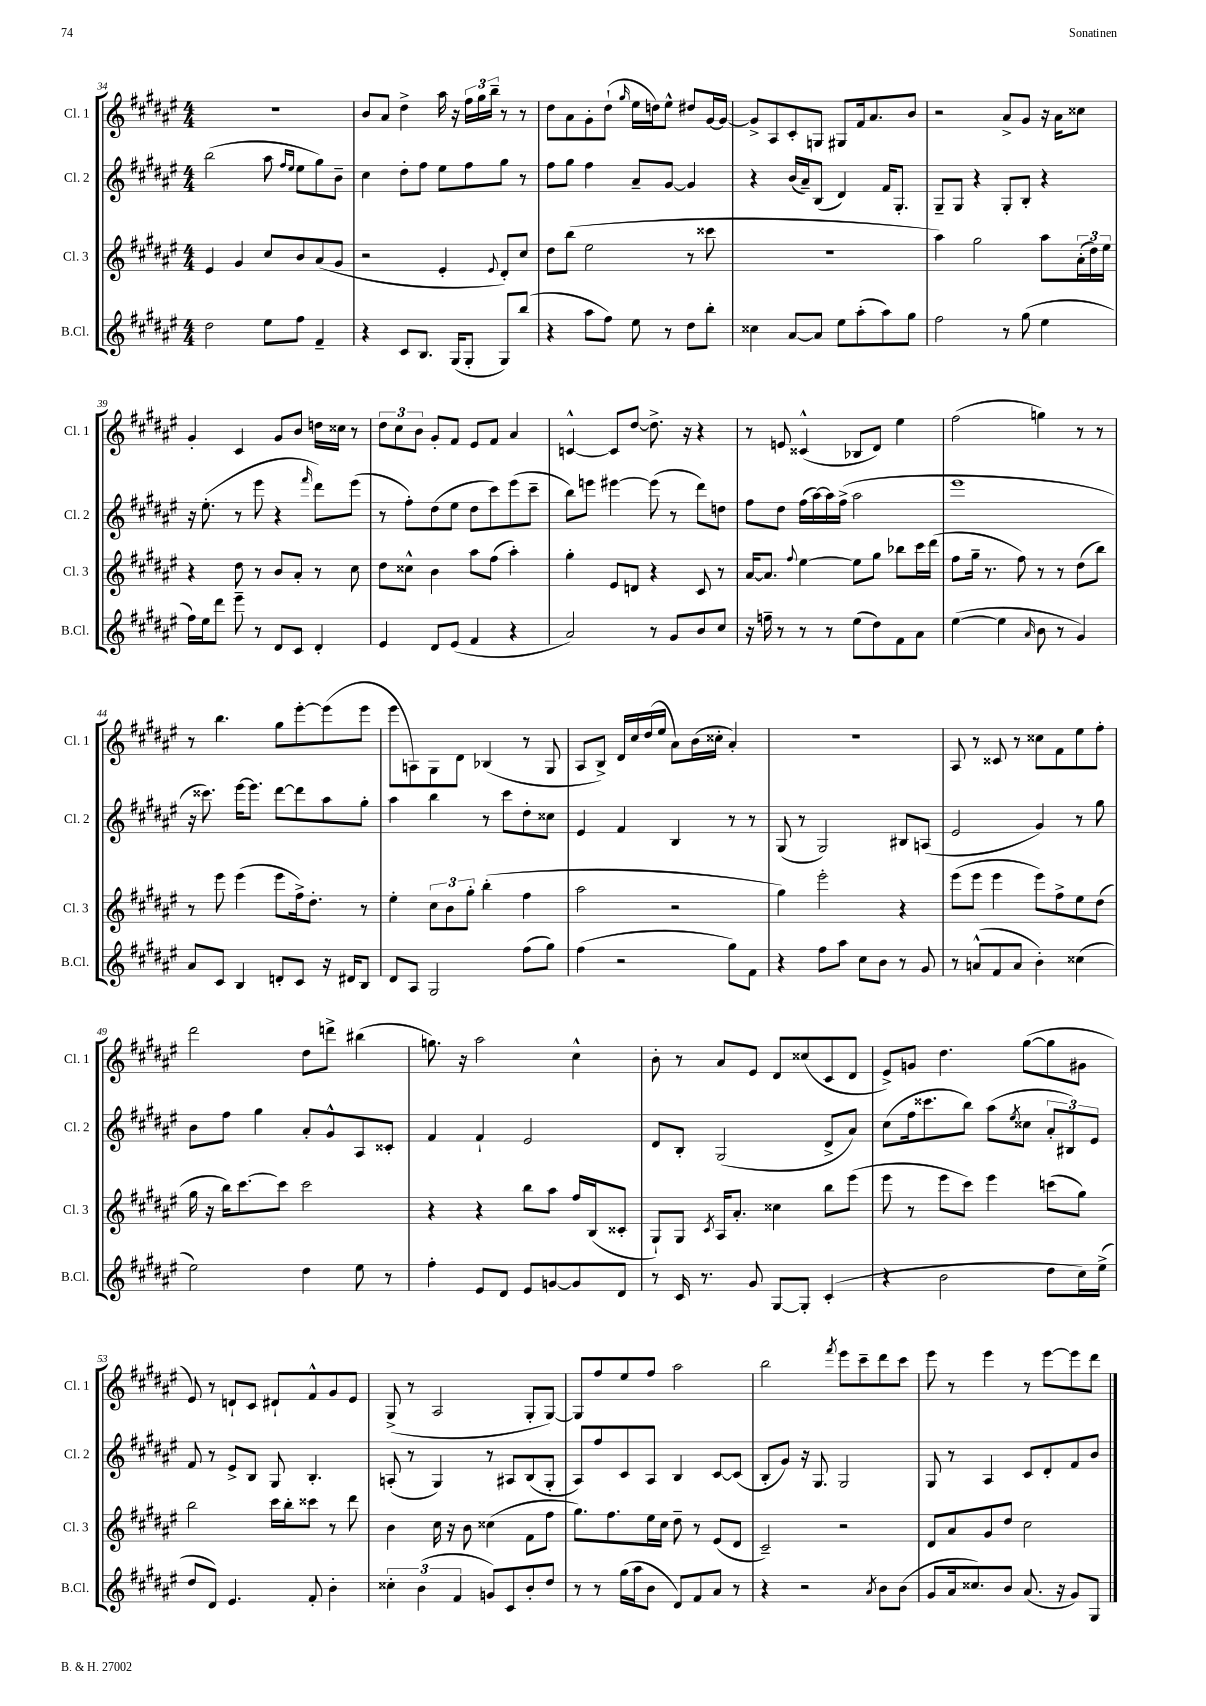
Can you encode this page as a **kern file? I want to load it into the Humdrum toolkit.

**kern	**kern	**kern	**kern
*staff4	*staff3	*staff2	*staff1
*clefG2	*clefG2	*clefG2	*clefG2
*k[f#c#g#d#a#e#]	*k[f#c#g#d#a#e#]	*k[f#c#g#d#a#e#]	*k[f#c#g#d#a#e#]
*M4/4	*M4/4	*M4/4	*M4/4
2dd#\	4e#/	(2bb\	1r
.	4g#/	.	.
8ee#\L	8cc#/L	8aa#\	.
.	.	16qqff#/LL	.
.	.	16qqee#/JJ	.
8ff#\J	8b/	8ee#\L	.
4f#~/	(8a#/	8gg#\)	.
.	8g#/J	8b~\J	.
=	=	=	=
4r	2r	4cc#\	8b/L
.	.	.	8a#/J
8c#/L	.	8dd#'\L	4dd#^\
8.B/J	.	8ff#\J	.
.	4e#'/	8ee#\L	16aa#\
(16G#/LK	.	.	16r
8G#'/J	.	8ff#\	24ff#\LL
.	.	.	24gg#\
.	.	.	24bb~\JJ
.	8qqe#/	.	.
8G#/L)	8d#'/L)	8gg#\J	8r
(8bb/J	8cc#/J	8r	8r
=	=	=	=
4r	8dd#\L	8ff#\L	8dd#\L
.	(8bb\J	8gg#\J	8a#\
8aa#\L	2ee#\	4ff#\	8g#'\
8ff#\J)	.	.	(8dd#`\J
.	.	.	16qqgg#/
8ee#\	.	8a#~/L	16ee#\LL
.	.	.	16dd\J)
8r	.	[8g#/J	8ee#^^\J
8dd#\L	8r	4g#/]	8dd#/L
8bb'\J	8ccc##\	.	[16g#/L
.	.	.	16g#/_JJ
=	=	=	=
4cc##\	1r	4r	8g#^/]L
.	.	.	8A#/
[8a#/L	.	(16b/LL	8c#'/
.	.	16a#~/J)	.
8a#/]J	.	(8B/J	8G/J
8ee#\L	.	4d#/)	8G#/L
(8aa#'\	.	.	16f#/k
.	.	.	8.a#/
8aa#\)	.	16f#/LK	.
.	.	8.G#'/J	.
8gg#\J	.	.	8b/J
=	=	=	=
2ff#\	4aa#\)	8G#~/L	2r
.	.	8G#/J	.
.	2gg#\	4r	.
8r	.	8G#'/L	8a#^/L
(8gg#\	.	8B'/J	8g#/J
4ee#\	8aa#\L	4r	16r
.	.	.	16a#\LK
.	(24a#'\L	.	8cc##\J
.	24dd#\)	.	.
.	24ee#\JJ	.	.
=	=	=	=
16ff#\LL)	4r	16r	4g#'/
16ee#\J	.	(8.ee#'\	.
8ddd#\J	.	.	.
8eee#~\	8dd#\	8r	4c#/
8r	8r	8eee#\	.
8d#/L	8b/L	4r	8g#/L
8c#/J	8a#'/J	.	8b/J
.	.	16qqfff#/	.
4d#'/	8r	8ddd#\L)	16dd\LL
.	.	.	16cc##\JJ
.	8cc#\	(8eee#\J	8r
=	=	=	=
4e#/	8dd#\L	8r	12dd#\L
.	.	.	12cc#\
.	8cc##^^\J	8ff#'\L)	.
.	.	.	12b\J
8d#/L	4b\	(8dd#\	8g#'/L
(8e#/J	.	8ee#\J	8f#/J
4f#/	8aa#\L	8dd#\L	8e#/L
.	(8ff#\J	8ccc#\)	8f#/J
4r	4aa#'\)	(8eee#\	4a#/
.	.	8ccc#~\J	.
=	=	=	=
2a#/)	4gg#'\	8bb\L)	[4c^^/
.	.	8eee\J	.
.	8e#/L	[4eee#\	8c/]L
.	8d/J	.	[8dd#/J
8r	4r	(8eee#\]	8.dd#^\]
8g#/L	.	8r	.
.	.	.	16r
8b/	8c#/	8ddd#\L)	4r
8cc#/J	8r	8dd\J	.
=	=	=	=
16r	[16a#/LK	8ff#\L	8r
16ff~\	8.a#/]J	.	.
8r	.	8dd#\J	8e/
.	8qqff#/	.	.
8r	[4ee#\	(16ff#\LL	(4c##^^/
.	.	[16aa#\)	.
8r	.	16aa#\]	.
.	.	(16ff#^\JJ	.
(8ee#\L	8ee#\]L	2aa#\	8B-/L
8dd#\)	8gg#\J	.	8d#/J)
8f#\	8bb-\L	.	4ee#\
8a#\J	16ccc#\L	.	.
.	(16ddd#\JJ	.	.
=	=	=	=
([4ee#\	8ff#\L	1eee#	(2ff#\
.	16gg#~\Jk	.	.
.	8.r	.	.
4ee#\]	.	.	.
.	8ff#\)	.	.
16qqa#/	.	.	.
8b\	8r	.	4gg\)
8r	8r	.	.
4g#/)	(8dd#\L	.	8r
.	8bb\J)	.	8r
=	=	=	=
8a#/L	8r	16r	8r
.	.	8.ccc##\)	.
8c#/J	8eee#\	.	4.bb\
4B/	(4eee#\	[16eee#\LK	.
.	.	8.eee#\]J	.
8d'/L	8eee#\L	[8ddd#\L	8gg#\L
8c#/J	16ff#^\k)	8ddd#\]	[8eee#'\
.	8.dd#'\J	.	.
16r	.	8aa#\	(8eee#\]
16d#/LK	.	.	.
8B/J	8r	8gg#'\J	8eee#\J
=	=	=	=
8d#/L	4ee#'\	4aa#\	8eee#\L
8A#/J	.	.	8A\)
2G#/	12cc#\L	4bb\	8G#\
.	12b\	.	.
.	.	.	8d#\J
.	12gg#'\J	.	.
.	(4bb'\	8r	(4B-/
.	.	8ccc#\L	.
(8ff#\L	4ff#\	8dd#'\	8r
8gg#\J)	.	8cc##\J	8G#/
=	=	=	=
(4ff#\	2aa#\	4e#/	8A#/L
.	.	.	8B^/J)
2r	.	4f#/	16d#/LL
.	.	.	16cc#/
.	.	.	(16dd#/
.	.	.	16ee#/JJ
.	2r	4B/	8a#\L)
.	.	.	(16b\L
.	.	.	16cc##'\JJ
8gg#\L)	.	8r	4a#'/)
8f#\J	.	8r	.
=	=	=	=
4r	4gg#\)	(8G#/	1r
.	.	8r	.
8ff#\L	2eee#'\	2G#/)	.
8aa#\J	.	.	.
8cc#\L	.	.	.
8b\J	.	.	.
8r	4r	8B#/L	.
8g#/	.	(8A/J	.
=	=	=	=
8r	(8eee#\L	2e#/	8A#/
(8a^^/L	8eee#\J	.	8r
8f#/	4eee#\	.	8c##/
8a/J	.	.	8r
4b'\)	8eee#\L)	4g#/)	8cc##\L
.	8ff#^\	.	8f#\
(4cc##\	8ee#\	8r	8ee#\
.	(8dd#\J	8gg#\	8ff#'\J
=	=	=	=
2ee#\)	16gg#\	8b\L	2ddd#\
.	16r	.	.
.	16bb\LK)	8ff#\J	.
.	[8.ccc#\	.	.
.	.	4gg#\	.
.	8ccc#\]J	.	.
4dd#\	2ccc#\	8a#'/L	8dd#\L
.	.	8g#^^/	8ddd^\J
8ee#\	.	8A#/	(4bb#\
8r	.	8c##'/J	.
=	=	=	=
4ff#'\	4r	4f#/	8.gg\)
.	.	.	16r
8e#/L	4r	4f#`/	2aa#\
8d#/J	.	.	.
8e#/L	8bb\L	2e#/	.
[8g/	8aa#\J	.	.
8g/]	16ff#/LL	.	4cc#^^\
.	(16B/J	.	.
8d#/J	8c##'/J	.	.
=	=	=	=
8r	8G#`/L)	8d#/L	8b'\
16c#/	8G#/J	8B'/J	8r
8.r	.	.	.
.	8qc#/	.	.
.	16A#/LK	(2G#/	8a#/L
.	8.a#'/J	.	.
8g#/	.	.	8e#/J
[8G#/L	4cc##\	.	8d#/L
8G#'/]J	.	.	(8cc##/
(4c#'/	8bb\L	8d#^/L	8c#/
.	(8eee#\J	8a#/J)	8d#/J
=	=	=	=
4r	8eee#\	(8cc#\L	8e#^/L)
.	8r	16ff#\k	8g/J
.	.	8.ccc##\	.
2b\	8eee#\L	.	4.dd#\
.	8ccc#\J)	8bb\J)	.
.	4eee#\	(8aa#\L	.
.	.	8qee#/	.
.	.	8cc##\J	([8gg#\L
8dd#\L	(8ccc\L	12a#'/L	8gg#\]
.	.	12B#/)	.
16cc#\L)	8gg#\J)	.	8g#\J
.	.	12e#/J	.
(16ee#^\JJ	.	.	.
=	=	=	=
8dd#/L	2bb\	8f#/	8e#/)
8d#/J)	.	8r	8r
4.e#/	.	8e#^/L	8d`/L
.	.	8B/J	8c#/J
.	16ccc#\LL	8G#/	8d#`/L
.	16bb'\J	.	.
8f#'/	8ccc##\J	4.B'/	8f#^^/
4b'\	8r	.	8g#/
.	8ddd#\	.	8e#/J
=	=	=	=
6cc##'\	4b\	(8A'/	(8G#^/
.	.	8r	8r
(6b\	.	.	.
.	16cc#\	4G#/)	2A#/
.	16r	.	.
6f#/	.	.	.
.	8b\	.	.
8g/L)	(4cc##\	8r	.
8c#/	.	8A#/L	.
8b'/	8f#\L	(8B/	8G#'/L
8dd#/J	8ff#\J	8G#'/J	[8G#/J)
=	=	=	=
8r	8.gg#\L)	8A#/L)	8G#/]L
8r	.	8ff#/	8ff#/
.	8.ff#\	.	.
(16gg#\LL	.	8c#/	8ee#/
16aa#\J	.	.	.
8b\J	16ee#\L	8A#/J	8ff#/J
.	16cc#\JJ	.	.
8d#/L)	8dd#~\	4B/	2aa#\
8f#/	8r	.	.
8a#/J	(8e#/L	[8c#/L	.
8r	8d#/J	(8c#/]J	.
=	=	=	=
4r	2c#~/)	8B'/L	2bb\
.	.	8g#/J)	.
2r	.	16r	.
.	.	8.G#/	.
.	.	.	8qfff#/
.	2r	2G#/	8eee#\L
.	.	.	8ccc#~\
8qa#/	.	.	.
8b\L	.	.	8ddd#\
(8b\J	.	.	8ccc#\J
=	=	=	=
8g#/L	8d#/L	8G#/	8eee#\
16a#/k	8a#/	8r	8r
8.cc##/)	.	.	.
.	8g#/	4A#/	4eee#\
8b/J	8dd#/J	.	.
(8.a#/	2cc#\	8c#/L	8r
.	.	8d#'/	[8eee#\L
16r	.	.	.
8g#/L)	.	8f#/	8eee#\]
8G#/J	.	8b/J	8ddd#\J
==	==	==	==
*-	*-	*-	*-
